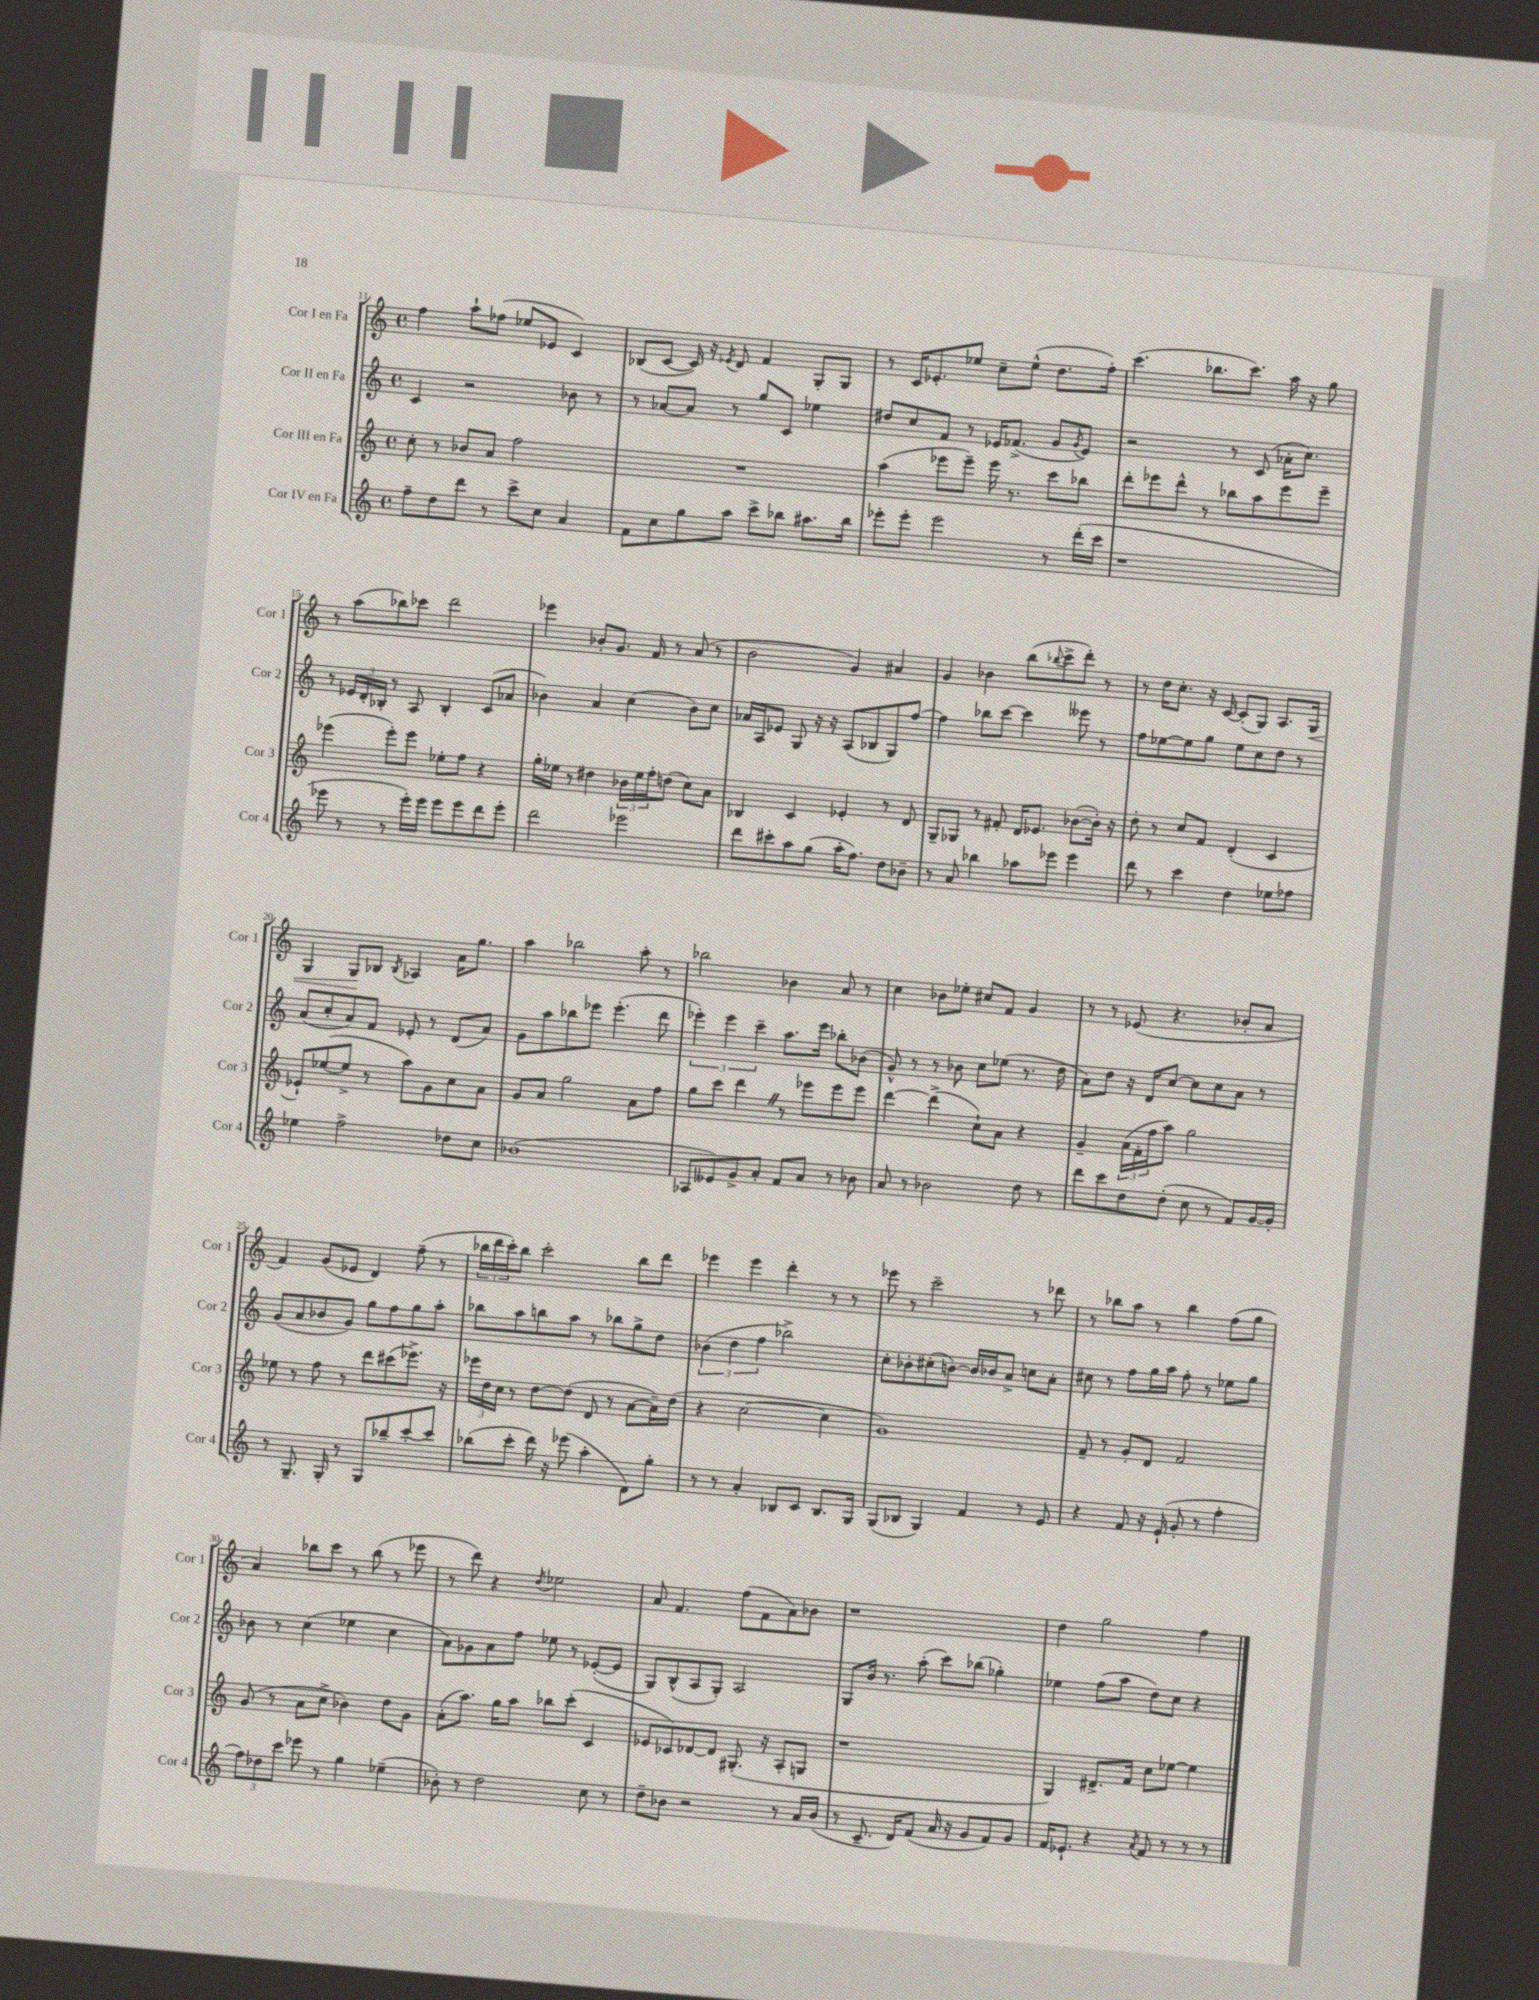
<<
\new StaffGroup <<
\new Staff = "s0" \with { instrumentName = "Cor I en Fa" shortInstrumentName = "Cor 1" } {
    \clef treble \key c \major \defaultTimeSignature \time 4/4
    f''4 a''8-! fes''8( ees''8 ees'8 c'4) |
    bes8( c'8~ c'16) r16 \acciaccatura { ees'8 } d'8 f'4 g8-. g8 |
    r8 c'16 ees'8.-. ees''8 c''8-- ees''8-^( d''8. f''16-.) |
    c'''4.( bes''8. c'''8.) a''16 r16 g''8 |
    r8 a''8( bes''8) ces'''8 d'''2 |
    ees'''4 bes'8-. g'8. f'16 r8 a'8( r8 |
    b'2 g'4) ais'4 |
    g'4 bes'4 b''8( \appoggiatura { bes''8 } c'''8-> d'''8-.) r8 |
    r8 d''16 c''8.-. r16 c'16~ c'8-.( g8) a8. g16\< |
    g4 g8\! bes8 \acciaccatura { bes8 } aes4 a'16 g''8. |
    a''4 bes''2 a''8-. r8 |
    bes''2 bes'4 a'8 r8 |
    c''4 bes'8 ees''8-. cis''8 f'8 g'4 |
    r8 r8 ees'8( r4. bes'8-. a'8 |
    f'4) g'8( ees'8 d'4) f''8--( r8 |
    \tuplet 3/2 { bes''16 d'''16 c'''16-.) } bes''8 c'''2-. bes''8 d'''8 |
    ees'''4 ees'''4 d'''4-. r8 r8 |
    ees'''8 r8 c'''2-- r8 des'''8 |
    r8 bes''8 a''8 r8 bes''4 f''8( g''8 |
    a'4) bes''8 c'''8 r8 bes''8( r8 ees'''8 |
    r8 d'''8) r4 \acciaccatura { d''8 } ees''2 |
    a'8 f'4. f''8( f'8 a'8) bes'8 |
    r1 |
    d''4 g''2 f''4 \bar "|." |
}
\new Staff = "s1" \with { instrumentName = "Cor II en Fa" shortInstrumentName = "Cor 2" } {
    \clef treble \key c \major \defaultTimeSignature \time 4/4
    c'4 r2 bes'8 r8 |
    r8 aes'8~ aes'8 r8 g''8 c'8 ees''4 |
    dis''8 c''8 f'8 r8 ees'16 fes'8.->( g'8 \acciaccatura { g'8 } ees'8) |
    r2 r8 c'8( aes'16-. c''8.) |
    r8 \tuplet 3/2 { ees'16 d'16-. bes16-. } r8 a8 bes4-. c'8( aes'8 |
    bes'4) a'4 c''4( bes'8) c''8 |
    aes'16 a16 ees'8 g8 r16 r16 a8( bes8 g8) f''8~ |
    f''4 bes''8 c'''8~ c'''4 eeses'''8 r8 |
    f''8 ees''8~ ees''8 g''8 ees''8 c''8 d''8 r8 |
    a'8( c''8-. a'8) f'8 ees'8-. r8 d'8( a'8) |
    g'8 a''8 bes''8 ees'''8 ees'''4.-.( d'''8 |
    \tuplet 3/2 { ees'''4-.) ees'''4 c'''4-- } a''8. ees'''16 bes''8-. bes'8( |
    g'8-^) r8 r8 bes'8 c''8 ees''8( r8. d''16 |
    a'8) d''8 r16 d'16 c''8~ c''8 c''8 a'8 r8 |
    g'8( a'8 bes'8 g'8) g''8 f''8 g''8 a''8-. |
    bes''8 a''8 b''8 a''8 r8 bes''8 g''8-> d''8 |
    \tuplet 3/2 { bes'4( d''4 f''4 } bes''2->) |
    c''8-. bes'8-. cis''8-.( b'8~) b'16 bes'16 a'8-> c''8 a'8-. |
    cis''8 r8 f''8 g''16 a''16 f''8-. r8 ees''8 g''8 |
    bes'8 r8 c''4( ees''4 c''4 |
    a'8) ges'8 a'8 f''8 ees''8 r8 ees'8~-.( ees'8 |
    g8) b8-^( a8 g8-.) a2 |
    g8 b'16 r8. a''8-.( c'''8) bes''8( ges''4-.) |
    ees''4 f''8( a''8 d''8) c''8 r4 \bar "|." |
}
\new Staff = "s2" \with { instrumentName = "Cor III en Fa" shortInstrumentName = "Cor 3" } {
    \clef treble \key c \major \defaultTimeSignature \time 4/4
    c''8-. r8 bes'8 a'8 f''2 |
    R1 |
    a''4( ees'''8 ees'''8--) ees'''16 r8. c'''8 bes''8 |
    d'''8-. ees'''8 d'''8-^ r8 bes''8 a''8 ees'''8 ees'''8-- |
    ees'''4( ees'''8-.) ees'''8 ees''8-. f''8 r4 |
    g''16-. ees''16 r8 dis''4 \tuplet 3/2 { bes'16 ees''16 f''16-. } d''8( c''8) a'8 |
    bes4 c'4 ees'4-. r8 d'8 |
    g8-- ges8 r8 fis'8-. d'16 ees'8. bes'8~( bes'16-.) r16 |
    d''8-. r8 c''8 f'8 d'4-.( c'4 |
    ees'8-!) ees''8~( ees''8-> r8 a''8) g'8 c''8 a'8 |
    g'8 a'8 g''2 a'8 f''8 |
    g''8 c'''8 d'''4 \once \override BreathingSign.text = \markup { \musicglyph "scripts.caesura.straight" } \breathe r8 ees'''8 ees'''8 ees'''8 |
    d'''4~ d'''4->( c''8-!) a'8 r4 |
    g'4-- \tuplet 3/2 { a'16( f'16-. f''16 } a''8) g''2 |
    ees''8 r8 f''8 r8 d'''8 cis'''8( ees'''8.->) r16 |
    \tuplet 3/2 { ees'''16 d''16 c''16 } r8 d''8~ d''8( d'8 r8 a'8~ a'16--) d''16( |
    r4 c''2~ c''4 |
    g'1) |
    f'8-- r8 g'8-. d'8 f'2 |
    g'8( r8 a'8 c''8-> bes'4) d''8 g'8 |
    a'8-.( a''8.) g''16 a''8 bes''8 c'''8-.( c'4 |
    ees'8 ces'8) des'8~ des'8 gis8.-.( r16 a8-. g8 |
    r1 |
    g4) dis'8.-> f'16 c''8 ees''8~ ees''4 \bar "|." |
}
\new Staff = "s3" \with { instrumentName = "Cor IV en Fa" shortInstrumentName = "Cor 4" } {
    \clef treble \key c \major \defaultTimeSignature \time 4/4
    f''8-- d''8 d'''8 r8 c'''8-> c''8 a'4 |
    f'8 c''8 g''8 a''8 c'''8-> bes''8 ais''8. bes''16 |
    ees'''8-. ees'''8-. ees'''2 r8 d'''16-.( c'''16 |
    r1 |
    ees'''8 r8 r8 ees'''16-.) ees'''16 ees'''8 ees'''8 d'''8 ees'''8-. |
    d'''2 ees'''2 |
    d'''8 cis'''8-. a''8 g''8( a''16-. f''8.) d''8 bes'8-- |
    r8 a'8 bes''4 aes''8 ees'''8 ees'''4 |
    d'''8 r8 c'''4 d''4 ees''8 fes''8 |
    ees''4 f''2-> des''8 c''8 |
    bes'1( |
    aes8 eeses'8) g'8-> a'8-. f'8 a'8 r8 bes'8 |
    a'8 r8 bes'2 d''8 r8 |
    d'''8 c'''8 d''8 d''8-.( c''8 r8 f'8) g'16~ g'16-. |
    r8 g8.-- g16-. r8 g8 bes''8-- c'''8~-. c'''8 |
    bes''8( c'''8-. d'''16) r16 ees'''8( a''4-. d'8) g''8-. |
    r8 r8 a'4-. bes8 c'8 bes8. g16 |
    g8( bes8 g4) f'4 r8 e'8 |
    r4 f'8 r16 e'16-!( g'8-. r8 f''4-. |
    \tuplet 3/2 { f''8) des''8 c'''8 } ees'''8 r8 g''4 ees''4--( |
    bes'8-.) r8 d''2 c''8 r8 |
    d''8-- bes'8 r2 r8 a'16 bes'16( |
    r8 c'8.-- d'16) f'8( a'16 r16 g'8 f'8) g'8 |
    f'16 ees'8.-! r4 \acciaccatura { a'8 } f'8 r8 r8 r8 \bar "|." |
}
>>
>>
\layout { \context { \Score currentBarNumber = #11 } }
